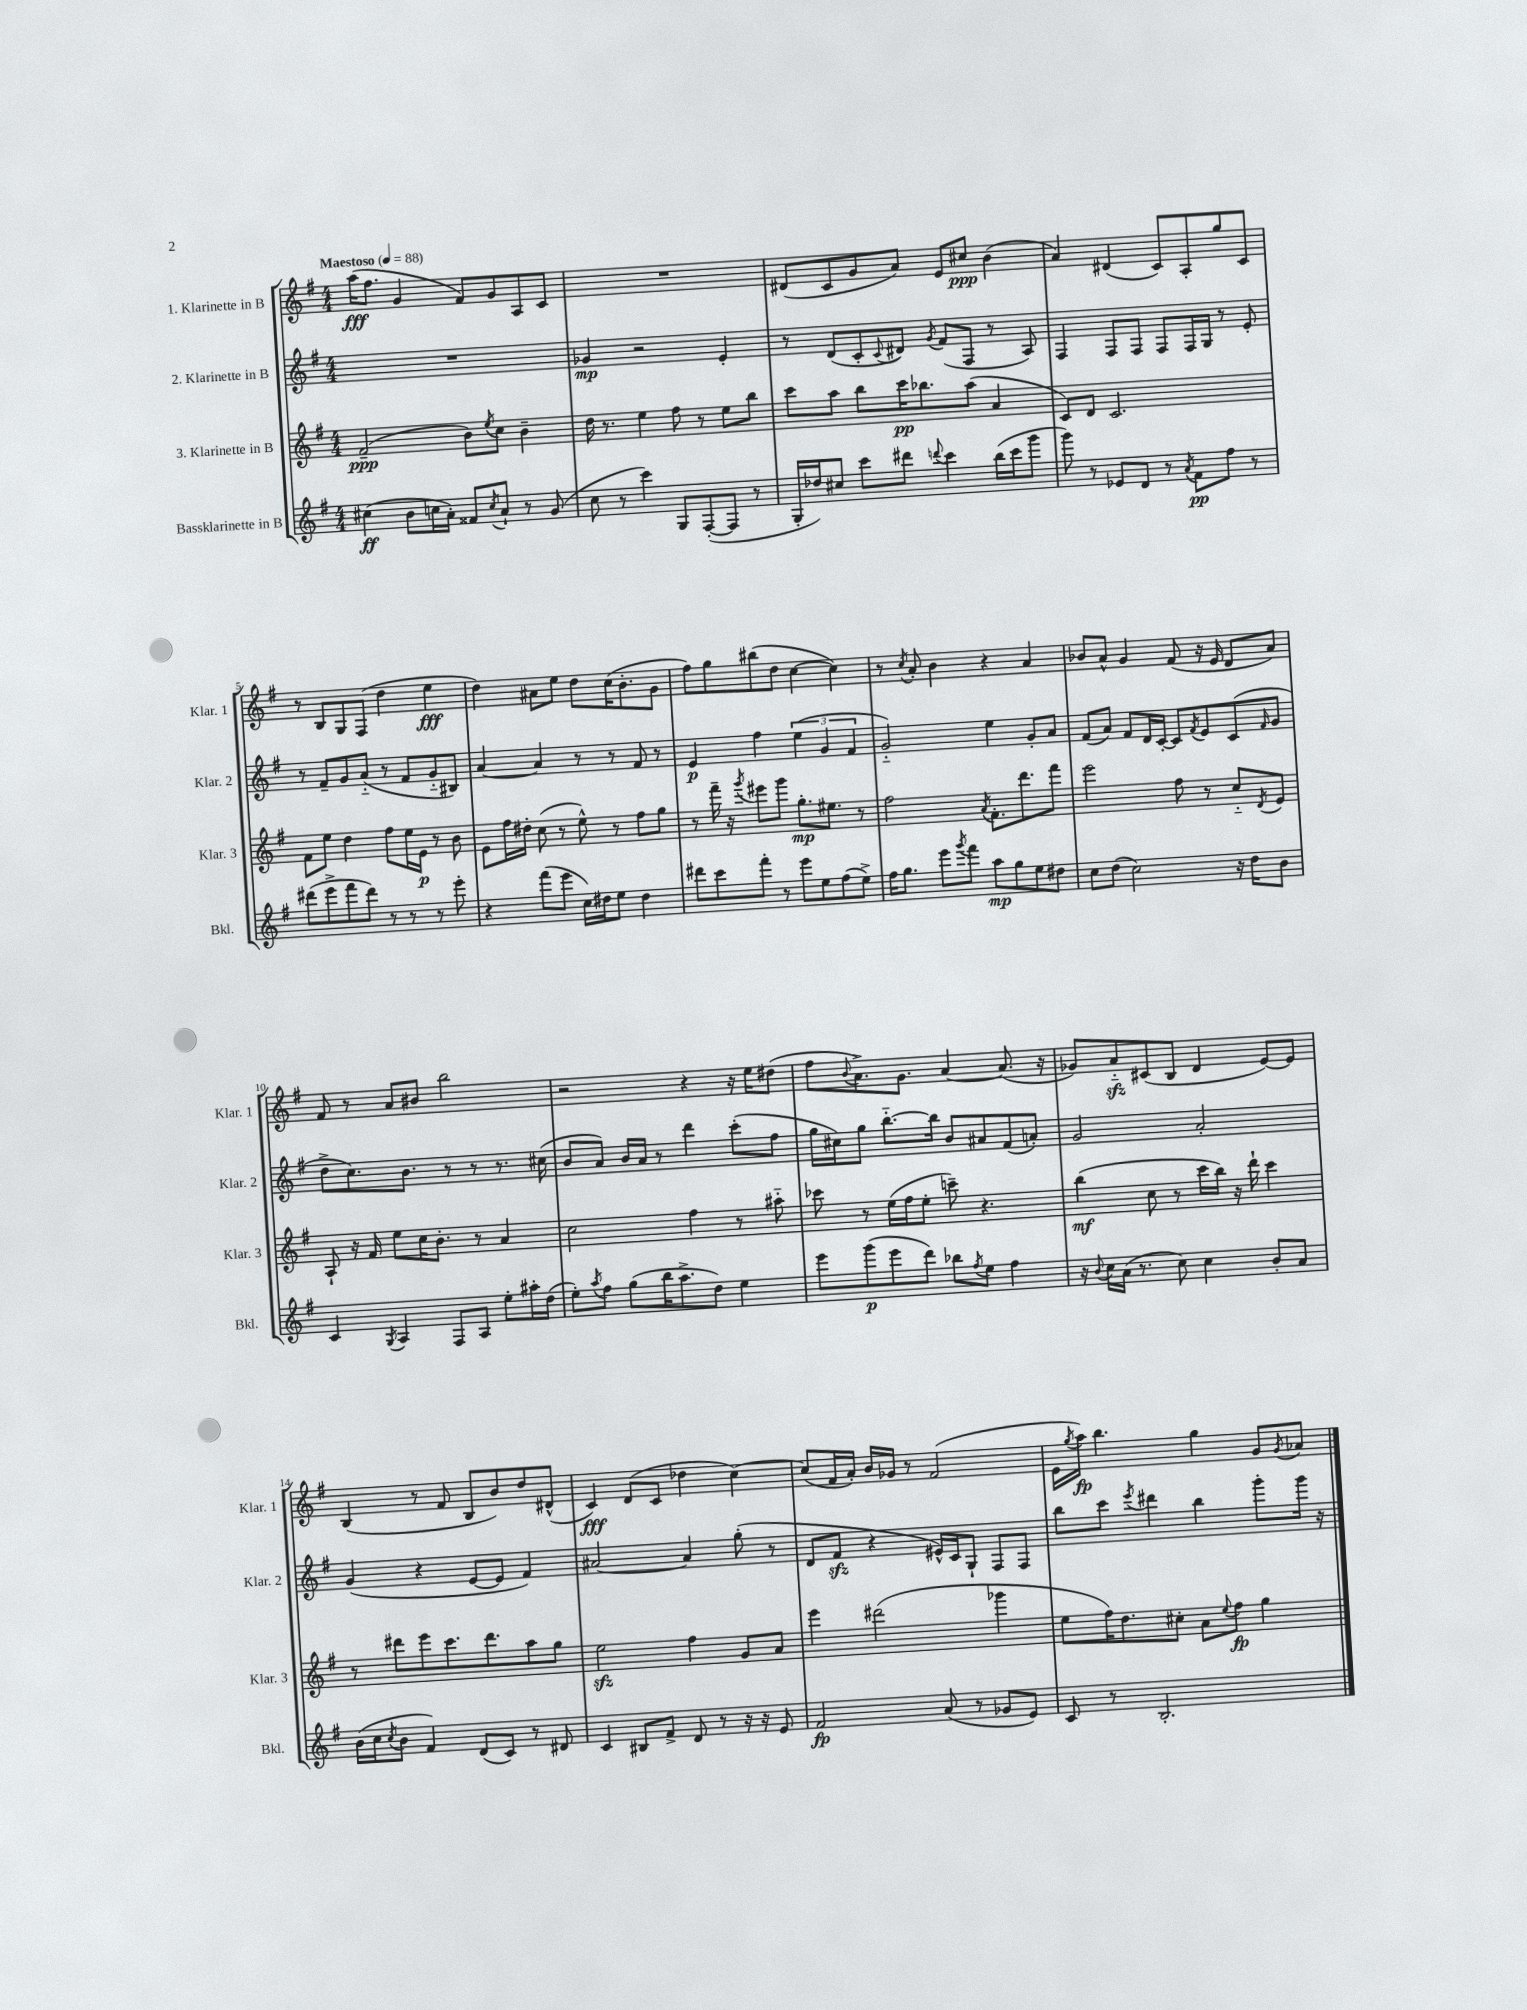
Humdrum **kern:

**kern	**kern	**kern	**kern
*staff4	*staff3	*staff2	*staff1
*clefG2	*clefG2	*clefG2	*clefG2
*k[f#]	*k[f#]	*k[f#]	*k[f#]
*M4/4	*M4/4	*M4/4	*M4/4
*MM88	*MM88	*MM88	*MM88
(4cc#	(2f#~	1r	(16aa
.	.	.	8.ff#
8b	.	.	4g
16cc	.	.	.
16a')	.	.	.
8f##	8b)	.	8f#)
8qcc	8qee	.	.
8a`	8cc	.	8g
8r	4b~	.	8A
(8g	.	.	8c
=	=	=	=
8cc	16dd	4g-	1r
.	8.r	.	.
8r	.	.	.
4ccc)	4ee	2r	.
8G	8ff#	.	.
([8F#'	8r	.	.
8F#]	8ee	4e'	.
8r	8bb	.	.
=	=	=	=
16G'	8ccc	8r	(8d#
16dd-)	.	.	.
8cc#	8aa	(8d	8c
8ccc	8bb	8c'	8g
.	.	8qqc	.
8ddd#	16ccc	8d#)	8a)
.	8.bb-	.	.
8qqddd	.	8qg	.
4ccc	.	(8f#	8e
.	(8aa	8F#	8cc#
(16bb	4a	8r	(4b
16ccc	.	.	.
8ggg	.	8A)	.
=	=	=	=
8ggg)	8c)	4F#	4a)
8r	8d	.	.
8e-	2.c	8F#	(4d#
8d	.	8F#	.
8r	.	8F#	8c)
8qa	.	.	.
8f#	.	16F#	8A'
.	.	16G	.
8ff#	.	8r	8gg
8r	.	8e'	8c
=	=	=	=
(8ddd#	8f#	8r	8r
8eee^	8ee	8f#~	8B
8fff#	4dd	8g	8G
8ddd#)	.	(8a'~	(8F#
8r	8ff#	8r	4dd
8r	16ee	8f#	.
.	16e	.	.
8r	8r	8g'~	4ee
8eee'	8b	8B#)	.
=	=	=	=
4r	8e	[4a	4dd)
.	16ff#	.	.
.	16dd#'	.	.
(8fff#	(8cc	4a]	8a#
8eee	8r	.	8ee
16cc)	8ee^^)	8r	8dd
16dd#	.	.	.
8ee	8r	8r	(16cc
.	.	.	8.b'
4dd#	8ff#	8f#	.
.	8gg	8r	8g
=	=	=	=
8ddd#	8r	4e	8ff#)
8ccc	16fff#~	.	8gg
.	16r	.	.
.	8qggg	.	.
8fff#'	8eee#	4ff#	(8bb#
8r	8ggg	.	8dd
8eee	8.gg'	(6ee	[4cc
8ee	.	.	.
.	.	6g	.
.	8.ee#	.	.
(8ff#	.	.	4cc])
.	.	6f#	.
8ee^)	8r	.	.
=	=	=	=
16ff#	2ff#	2g'~)	8r
8.gg	.	.	.
.	.	.	8qcc
.	.	.	8a'
8eee	.	.	4b
8qggg	.	.	.
8fff#	.	.	.
.	8qa	.	.
8aa	8.f#'	4ee	4r
8gg	.	.	.
.	8.ddd	.	.
8ee	.	8g'	4a
8dd#	8fff#	8a	.
=	=	=	=
8cc	2eee	(8f#	8b-
(8dd	.	8a)	8a^^
2cc)	.	8f#	4g
.	.	16d	.
.	.	[16c'	.
.	8ff#	8c]	(8f#
.	.	8qf#	.
.	8r	8e	16r
.	.	.	16e
16r	8cc'~	(8c	8d
16dd	.	.	.
.	8qd	16qqf#	.
8b	8e	8g	8a)
=	=	=	=
4c	8A`	8dd^	8f#
.	16r	8.cc)	8r
.	16f#	.	.
8qG	.	.	.
4A	8ee	.	8a
.	.	8.b	.
.	16cc	.	8b#
.	8.b'	.	.
8F#	.	8r	2bb
8A	8r	8r	.
8ee'	4a	8.r	.
16aa#'	.	.	.
(16dd	.	(16cc#	.
=	=	=	=
8ee')	2cc	8b	2r
8qaa	.	.	.
8ff#	.	8a)	.
(8gg	.	16b	.
.	.	16a	.
16bb	.	8r	.
8.aa^	.	.	.
.	4ff#	4ddd	4r
8dd)	.	.	.
4ee	8r	(8ccc'	16r
.	.	.	16ee
.	8aa#'~	8ff#	(8dd#
=	=	=	=
8eee	8ccc-	16gg	8ff#
.	.	16cc#)	.
.	.	.	8qqb
(8ggg	8r	8gg	8.a^)
8eee	(16ee	[8.bb'~	.
.	16ff#	.	8.g
8ddd)	8ee'	.	.
.	.	16bb]	.
8bb-	8ccc~)	8b	[4a
8qff#	.	.	.
8ee	4.r	8a#	.
4ff#	.	(8f#	(8.a]
.	.	8a')	.
.	.	.	16r
=	=	=	=
16r	(4bb	2g	8g-)
8qqb	.	.	.
16cc	.	.	.
(16a	.	.	8a'~
8.r	.	.	.
.	8cc	.	(8c#
8cc)	8r	.	8B
4cc	16ccc	2a'	4d
.	16bb)	.	.
.	16r	.	.
.	16ddd`	.	.
8b'	4ccc	.	[8e)
8a	.	.	8e]
=	=	=	=
(16b	8r	(4g	(4B
16cc	.	.	.
8qcc	.	.	.
8b	8ddd#	.	.
4f#)	8eee	4r	8r
.	8.ccc	.	8f#
(8d	.	[8e	8B
.	8.ddd#	.	.
8c)	.	8e]	8b)
8r	8aa	4f#)	8dd
8d#	8gg	.	(8d#^^
=	=	=	=
4c	2ee	[2a#	4c)
8B#	.	.	(8d
8f#^	.	.	8c
8d	4ff#	4a#]	4dd-
8r	.	.	.
16r	8g	(8gg'	[4cc)
16r	.	.	.
8e	8a	8r	.
=	=	=	=
2f#	4eee	8d	(8cc]
.	.	8f#	16f#
.	.	.	16a')
.	(2ddd#	4r	16b
.	.	.	16g-
.	.	.	8r
(8a	.	16e#^^)	(2f#
.	.	16c	.
8r	.	8G`	.
8g-	4ggg-	8F#	.
8e)	.	8F#	.
=	=	=	=
8c	8ee	8bb	16e
.	.	.	8qgg
.	.	.	16aa)
8r	16ff#)	8ccc	4.bb
.	8.dd	.	.
.	.	8qeee	.
2.B'	.	4ddd#	.
.	8cc#'	.	.
.	8a	4bb	4gg
.	8qqee	.	.
.	8ff#	.	.
.	4gg	8ggg'	8g
.	.	.	8qg
.	.	16ggg	8a-
.	.	16r	.
==	==	==	==
*-	*-	*-	*-
